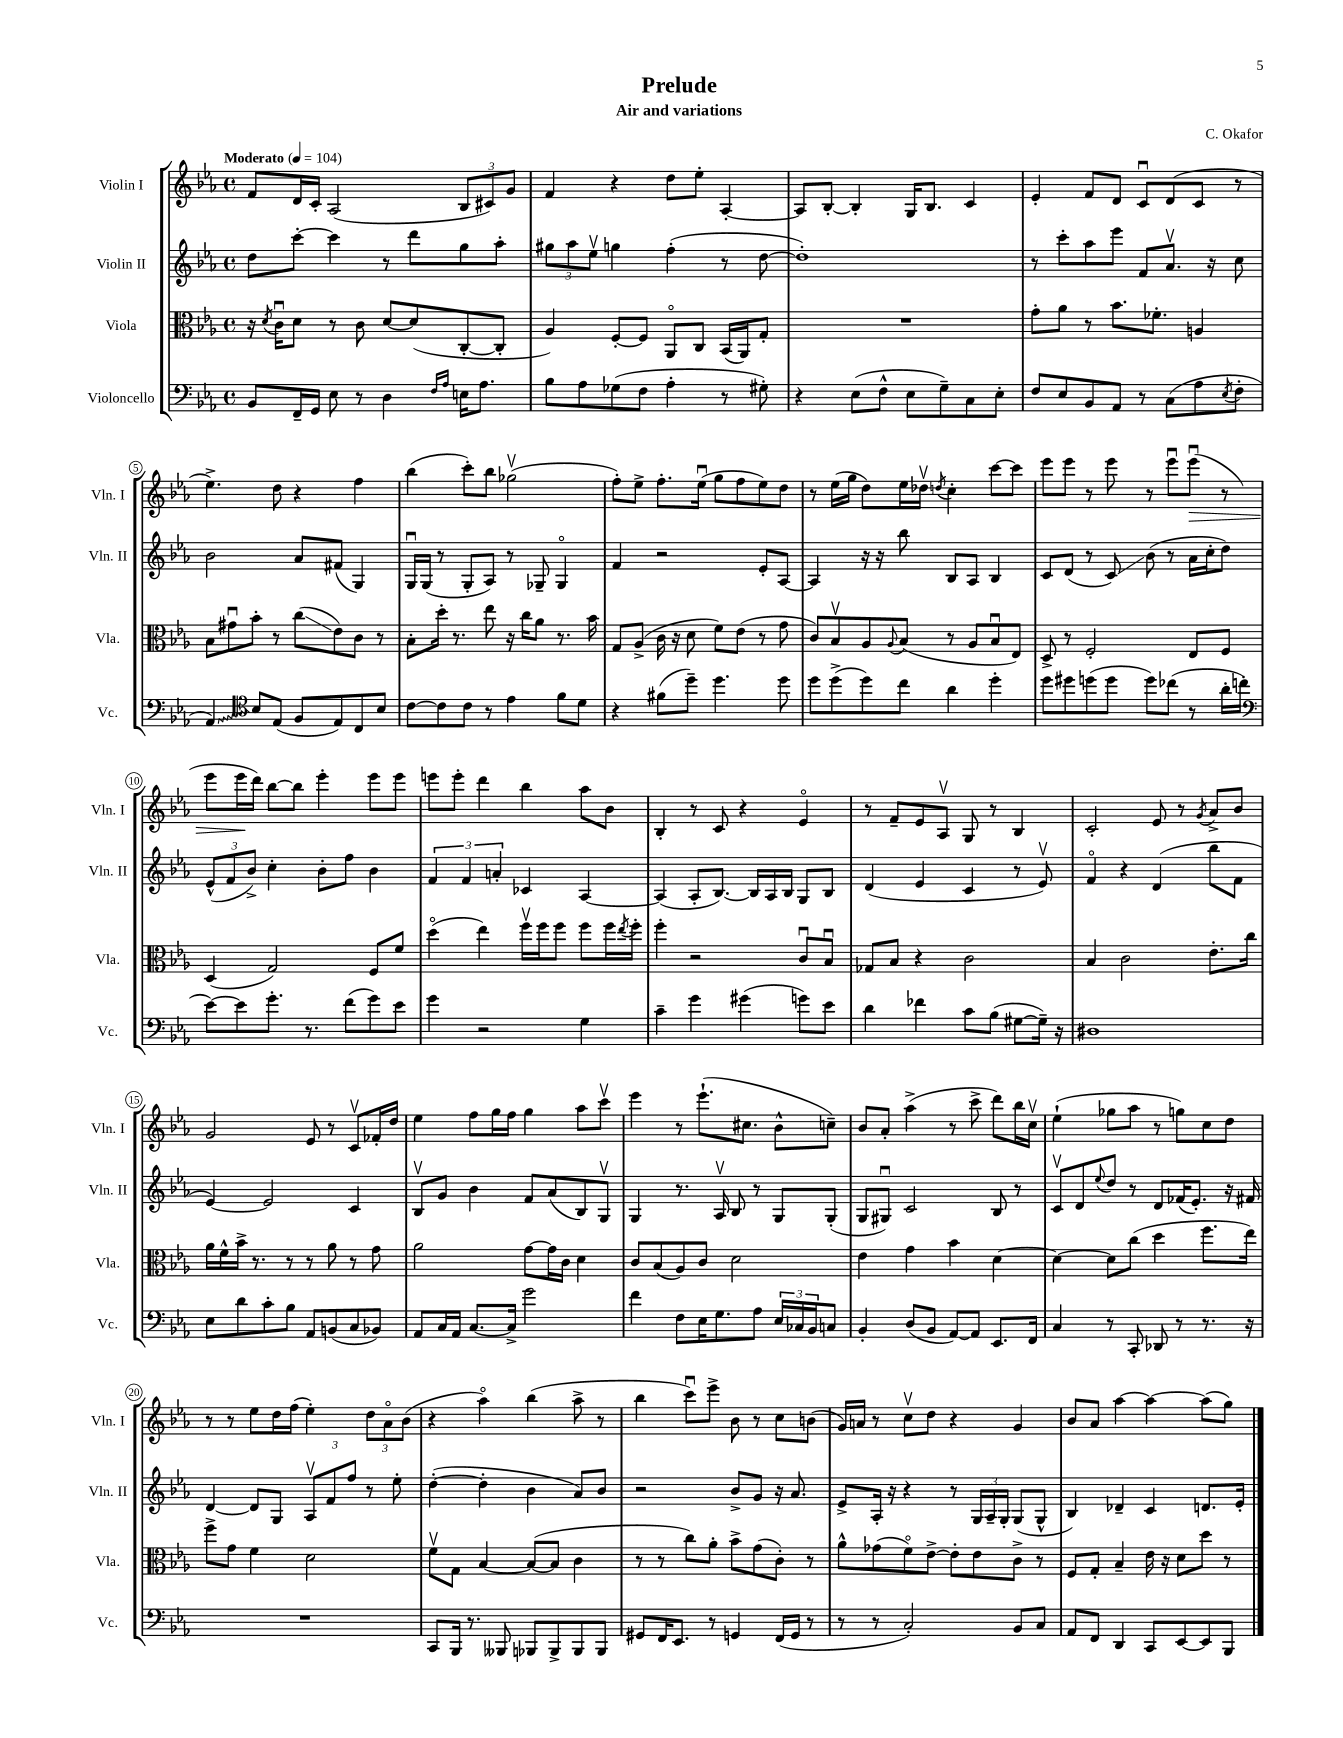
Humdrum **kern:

**kern	**kern	**kern	**kern
*staff4	*staff3	*staff2	*staff1
*clefF4	*clefC3	*clefG2	*clefG2
*k[b-e-a-]	*k[b-e-a-]	*k[b-e-a-]	*k[b-e-a-]
*M4/4	*M4/4	*M4/4	*M4/4
*met(c)	*met(c)	*met(c)	*met(c)
*MM104	*MM104	*MM104	*MM104
8BB-/L	16r	8dd\L	8f/L
.	8qd/	.	.
.	16cu\LK	.	.
16FF~/L	8d\J	[8ccc'\J	16d/L
16GG/JJ	.	.	16c'/JJ
8E-\	8r	4ccc\]	(2A-/
8r	8c\	.	.
4D\	[8d/L	8r	.
.	(8d/]	8ddd\L	.
16qqF/LL	.	.	.
16qqA-/JJ	.	.	.
16E\LK	[8C'/	8gg\	12B-/L
8.A-\J	.	.	.
.	.	.	12c#/)
.	8C'/]J	8aa-'\J	.
.	.	.	12g/J
=	=	=	=
8B-\L	4A-/)	12gg#\L	4f/
.	.	12aa-\	.
8A-\	.	.	.
.	.	12ee-v\J	.
(8G-\	[8F'/L	4gg\	4r
8F\J	8F/]J	.	.
4A-'\	8AA-o/L	(4ff'\	8dd\L
.	8C/J	.	8ee-'\J
8r	(16BB-/LL	8r	[4A-'/
.	16AA-/J)	.	.
8G#'\)	8G'/J	[8dd\	.
=	=	=	=
4r	1r	1dd'])	8A-/]L
.	.	.	[8B-'/J
(8E-\L	.	.	4B-'/]
8F^^\J	.	.	.
8E-\L	.	.	16G/LK
.	.	.	8.B-/J
8G~\)	.	.	.
8C\	.	.	4c/
8E-'\J	.	.	.
=	=	=	=
8F/L	8g'\L	8r	4e-'/
8E-/	8a-\J	8ccc'\L	.
8BB-/	8r	8aa-\	8f/L
8AA-/J	8.b-\L	8eee-\J	8d/J
8r	.	8f/L	8cu/L
.	8.f-'\J	.	.
(8C\L	.	8.a-v/J	(8d/
8A-\	4A/	.	8c/J
.	.	16r	.
8qE-/	.	.	.
8F'\J	.	8cc\	8r
=	=	=	=
4AA-/)	8B-\L	2b-\	4.ee-^\)
.	8g#u\	.	.
*clefC4	*	*	*
8B-/L	8b-'\J	.	.
(8E-/J	8r	.	8dd\
8F/L	(8cc\L	8a-/L	4r
8E-/)	8e-\)	(8f#/J	.
8C/	8c\J	4G/)	4ff\
8B-/J	8r	.	.
=	=	=	=
[8c\L	8B-'\L	16Gu/LL	(4bb-\
.	.	(16G/JJ	.
8c\]	16dd'\Jk	8r	.
.	8.r	.	.
8c\J	.	8G'/L	8ccc'\L)
8r	8ee-\	8A-/J)	8bb-\J
4e-\	16r	8r	(2gg-v\
.	16cc\LK	.	.
.	8a-\J	8G-~/	.
8f\L	8.r	4G-o/	.
8d\J	.	.	.
.	16b-\	.	.
=	=	=	=
4r	8G/L	4f/	8ff'\L)
.	(8A-^/J	.	8ee-^\J
(8f#\L	16c\	2r	8.ff'\L
.	16r	.	.
8dd~\J)	8d\	.	.
.	.	.	(16ee-u\Jk
4.dd\	8f\L)	.	8gg\L
.	(8e-\J	.	8ff\
.	8r	8e-'/L	8ee-\)
8dd\	8g\	[8A-/J	8dd\J
=	=	=	=
8dd\L	8c/L)	4A-/]	8r
(8dd^\	8B-v/	.	(16ee-\LL
.	.	.	16gg\JJ
8dd\)	8A-/	16r	8dd\L)
.	.	16r	.
.	8qqA-/	.	.
8cc\J	(8B-/J	8bb-\	16ee-\L
.	.	.	16dd-v\JJ
.	.	.	8qdd/
4a-\	8r	8B-/L	4cc'\
.	8A-/L	8A-/J	.
4dd'\	8B-u/	4B-/	[8ccc\L
.	8E-/J)	.	8ccc\]J
=	=	=	=
8dd\L	8D^/	8c/L	8eee-\L
8dd#\	8r	(8d/J	8eee-\J
(8dd\	2F'/	8r	8r
8dd\J	.	8c/)	8eee-\
8dd\L)	.	(8b-\	8r
(8cc-\J	.	8r	8eee-u\L
8r	8E-/L	16a-\LL	(8eee-u\J
.	.	16cc'\J	.
16a-'\LL	8F/J	8dd\J)	8r
16cc'\JJ	.	.	.
=	=	=	=
*clefF4	*	*	*
[8e-\L)	(4D/	(12e-^^/L	8eee-\L
.	.	12f/	.
8e-\]	.	.	16eee-\L
.	.	12b-^/J)	.
.	.	.	16ddd\JJ)
8.g'\J	2G/)	4cc'\	[8bb-\L
.	.	.	8bb-\]J
8.r	.	.	.
.	.	8b-'\L	4eee-'\
(8f\L	.	8ff\J	.
8g\)	8F/L	4b-\	8eee-\L
8e-\J	8f/J	.	8eee-\J
=	=	=	=
4g\	(4ddo\	6f/	8eee\L
.	.	.	8eee'\J
.	.	6f/	.
2r	4ee-\)	.	4ddd\
.	.	6a'/	.
.	16ffv\LL	4c-/	4bb-\
.	16ff\J	.	.
.	8ff\J	.	.
4G\	8ff\L	[4A-/	8aa-\L
.	16ff\L	.	8b-\J
.	8qee-/	.	.
.	16ff'\JJ	.	.
=	=	=	=
4c~\	4ff'\	(4A-/]	4B-'/
4g\	2r	8A-'/L	8r
.	.	[8.B-/J)	8c/
(4g#\	.	.	4r
.	.	16B-/]LL	.
.	.	16A-/	.
.	.	16B-/JJ	.
8g\L)	8cu/L	8G/L	4e-o/
8e-\J	8B-u/J	8B-/J	.
=	=	=	=
4d\	8G-/L	(4d/	8r
.	8B-/J	.	8f~/L
4f-\	4r	4e-/	8e-/
.	.	.	8A-v/J
8c\L	2c\	4c/	8G/
(8B-\J	.	.	8r
[8G#\L	.	8r	4B-/
16G#~\]Jk)	.	8e-v/)	.
16r	.	.	.
=	=	=	=
1D#	4B-/	4fo/	2c'/
.	2c\	4r	.
.	.	(4d/	8e-/
.	.	.	8r
.	.	.	8qg/
.	8.e-'\L	8bb-\L	8a-^/L
.	.	8f\J	8b-/J
.	16cc\Jk	.	.
=	=	=	=
8E-\L	16a-\LL	[4e-/)	2g/
.	16f^^\	.	.
8d\	16b-^\JJ	.	.
.	8.r	.	.
8c'\	.	2e-/]	.
8B-\J	8r	.	.
8AA-/L	8r	.	8e-/
(8BB/	8a-\	.	8r
8C/	8r	4c/	8cv/L
8BB-/J)	8g\	.	16f-'/L
.	.	.	16dd/JJ
=	=	=	=
8AA-/L	2a-\	8B-v/L	4ee-\
16C/L	.	8g/J	.
16AA-/JJ	.	.	.
[8.C/L	.	4b-\	8ff\L
.	.	.	16gg\L
16C^/]Jk	.	.	16ff\JJ
2g\	[8g\L	8f/L	4gg\
.	16g\]L	(8a-/	.
.	16c\JJ	.	.
.	4d\	8B-/)	8aa-\L
.	.	8Gv/J	8cccv\J
=	=	=	=
4f\	8c/L	4G/	4eee-\
.	(8B-/	.	.
8F\L	8A-/)	8.r	8r
16E-\K	8c/J	.	(8.eee-`\L
8.G\	.	16A-v/	.
.	2d\	8B-/	.
.	.	.	8.cc#\J
8A-\J	.	8r	.
24E-/LL	.	8G/L	8b-^^\L
24C-/	.	.	.
24BB-/J	.	.	.
8C/J	.	(8G'/J	8cc~\J)
=	=	=	=
4BB-'/	4e-\	8G/L	8b-/L
.	.	8G#u/J)	8a-'/J
(8D/L	4g\	2c/	(4aa-^\
8BB-/J	.	.	.
[8AA-/L)	4b-\	.	8r
8AA-/]J	.	.	8ccc^\
8.EE-/L	[4d\	8B-/	8ddd\L)
.	.	8r	16bb-\L
16FF/Jk	.	.	16ccv\JJ
=	=	=	=
4C/	4d\_	8cv/L	(4ee-`\
.	.	8d/	.
.	.	8qqee-/	.
8r	8d\]L	8dd/J	8gg-\L
8CC'/	(8cc\J	8r	8aa-\J
8DD-/	4dd\	8d/L	8r
8r	.	(16f-/K	8gg\L)
.	.	8.e-'/J)	.
8.r	8.ff\L	.	8cc\
.	.	16r	8dd\J
16r	16ee-\Jk)	16f#/	.
=	=	=	=
1r	8ff^\L	[4d/	8r
.	8g\J	.	8r
.	4f\	8d/]L	8ee-\L
.	.	8G/J	16dd\L
.	.	.	(16ff\JJ
.	2d\	12A-v/L	4ee-'\)
.	.	12f/	.
.	.	12ff/J	.
.	.	8r	12dd\L
.	.	.	12a-o\
.	.	8ee-'\	.
.	.	.	(12b-\J
=	=	=	=
8CC/L	8fv\L	([4dd'\	4r
16BBB-/Jk	8G\J	.	.
8.r	.	.	.
.	[4B-/	4dd'\]	4aa-o\)
8BBB--/	.	.	.
8BBB-/L	(8B-/_L	4b-\	(4bb-\
8BBB-^/	8B-/]J	.	.
8BBB-/	4c\	8a-/L)	8aa-^\
8BBB-/J	.	8b-/J	8r
=	=	=	=
8GG#/L	8r	2r	4bb-\
16FF/K	8r	.	.
8.EE-/J	.	.	.
.	8cc\L)	.	8cccu\L)
8r	8a-'\J	.	8eee-^\J
4GG/	8b-^\L	8b-^/L	8b-\
.	(8g\	8g/J	8r
(16FF/LL	8c'\J)	16r	8cc\L
16GG/JJ	.	8.a-/	.
8r	8r	.	(8b\J
=	=	=	=
8r	8a-^^\L	8e-^/L	16g/LL)
.	.	.	16a/JJ
8r	(8g-\	16A-'/Jk	8r
.	.	16r	.
2C'/)	8fo\)	4r	8ccv\L
.	[8e-^\J	.	8dd\J
.	8e-'\]L	8r	4r
.	8e-\	24G/LL	.
.	.	24A-~/	.
.	.	24G'/JJ	.
8BB-/L	8c^\J	(8G/L	4g/
8C/J	8r	8G^^/J	.
=	=	=	=
8AA-/L	8F/L	4B-/)	8b-/L
8FF/J	8G'/J	.	8a-/J
4DD/	4B-~/	4d-~/	[4aa-\
8CC/L	16e-\	4c/	4aa-\_
.	16r	.	.
[8EE-/	8d\L	.	.
8EE-/]	8dd\J	8.d/L	(8aa-\]L
8BBB-/J	8r	.	8gg\J)
.	.	16e-'/Jk	.
==	==	==	==
*-	*-	*-	*-
